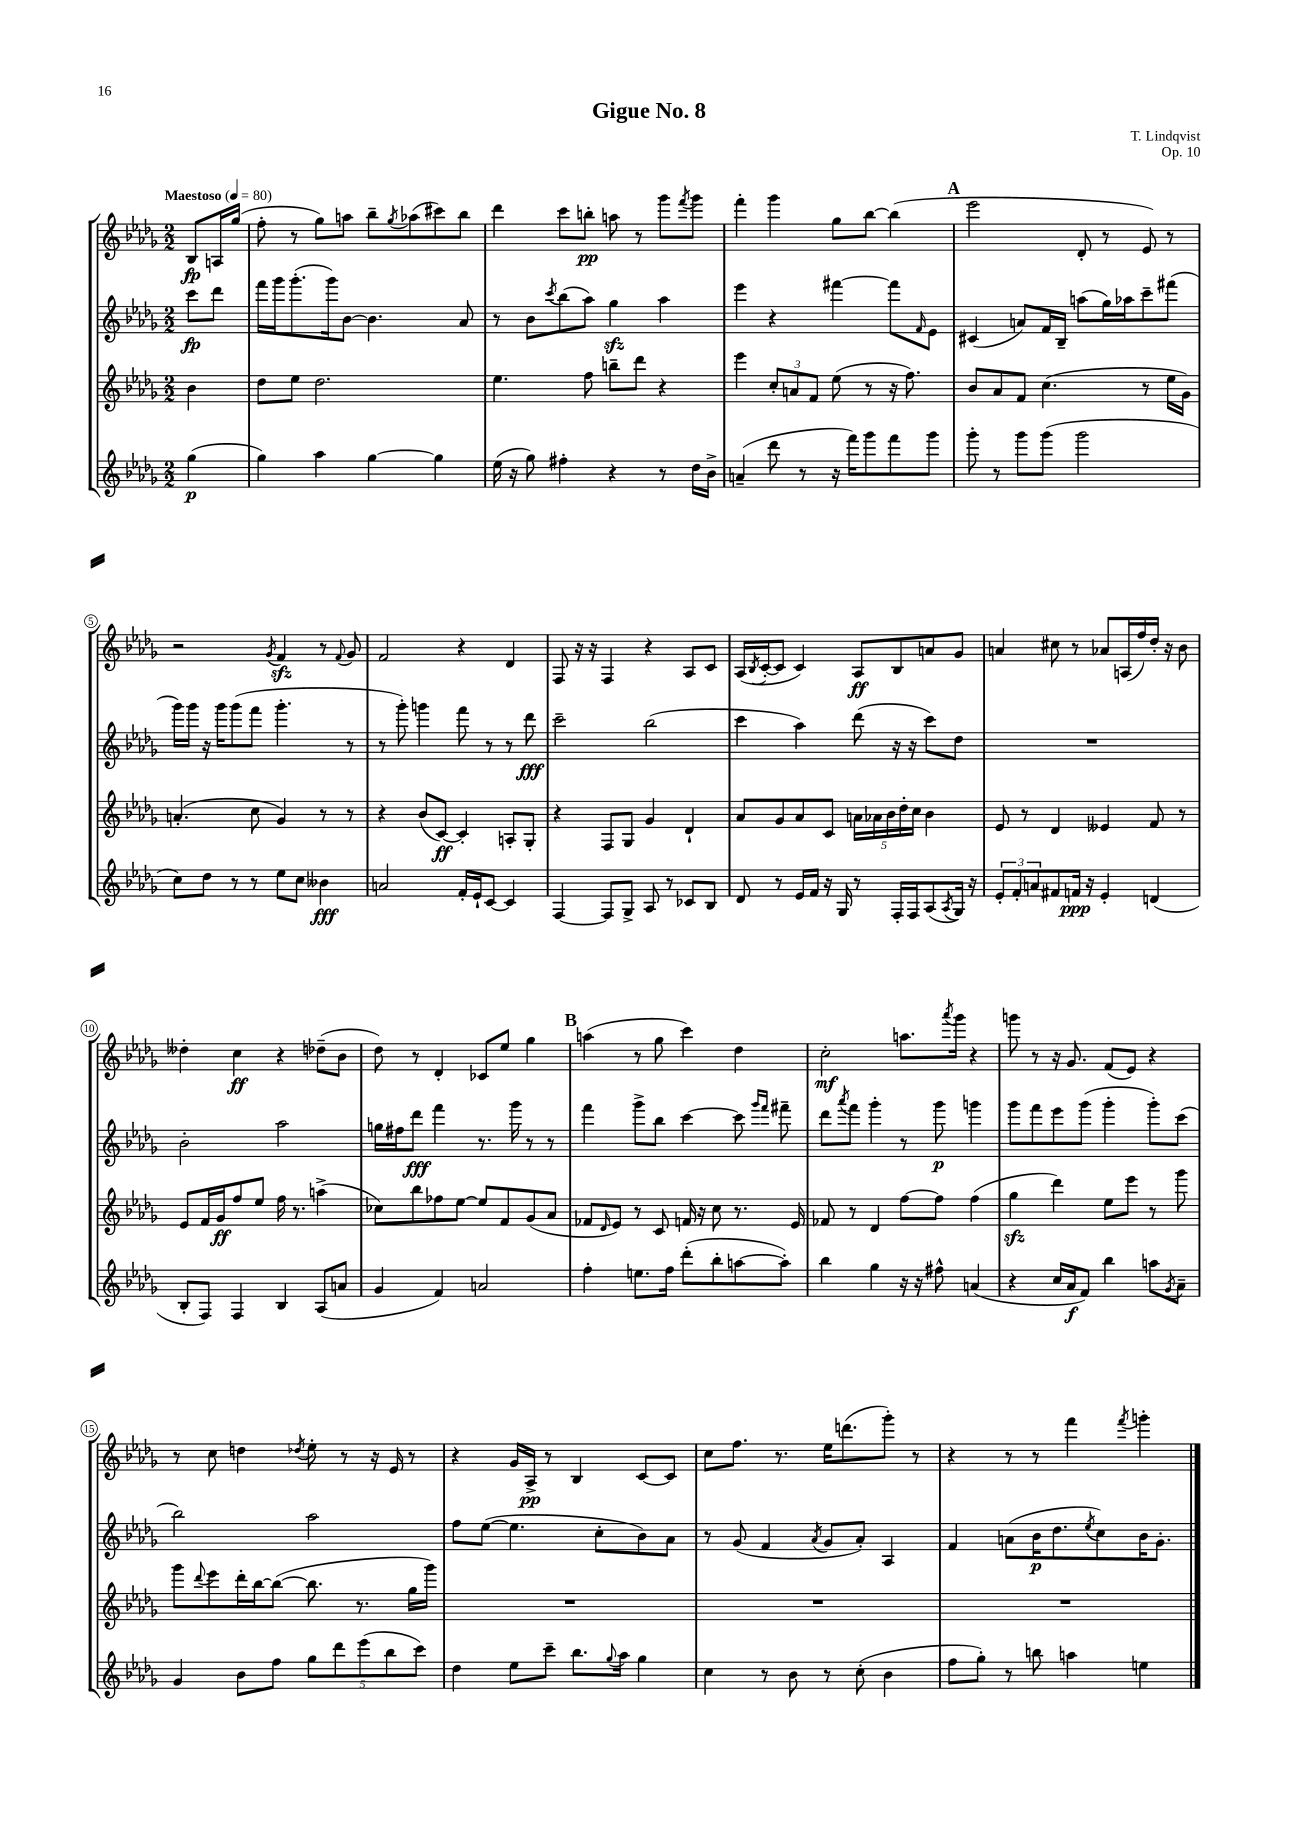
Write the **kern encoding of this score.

**kern	**kern	**kern	**kern
*staff4	*staff3	*staff2	*staff1
*clefG2	*clefG2	*clefG2	*clefG2
*k[b-e-a-d-g-]	*k[b-e-a-d-g-]	*k[b-e-a-d-g-]	*k[b-e-a-d-g-]
*M2/2	*M2/2	*M2/2	*M2/2
*MM80	*MM80	*MM80	*MM80
(4gg-	4b-	8ccc	8B-
.	.	8ddd-	16A
.	.	.	(16gg-
=	=	=	=
4gg-)	8dd-	16fff	8ff'
.	.	16ggg-	.
.	8ee-	(8.ggg-'	8r
4aa-	2.dd-	.	8gg-)
.	.	16ggg-)	.
.	.	[8b-	8aa
[4gg-	.	4.b-]	8bb-~
.	.	.	8qgg-
.	.	.	(8aa-
4gg-]	.	.	8ccc#)
.	.	8a-	8bb-
=	=	=	=
(16ee-	4.ee-	8r	4ddd-
16r	.	.	.
8gg-)	.	8b-	.
.	.	8qccc	.
4ff#'	.	(8bb-	8ccc
.	8ff	8aa-)	8bb'
4r	8bb~	4gg-	8aa
.	8ddd-	.	8r
8r	4r	4aa-	8ggg-
.	.	.	8qfff
16dd-	.	.	8ggg-
16b-^	.	.	.
=	=	=	=
(4a~	4eee-	4eee-	4fff'
8ddd-	12cc'	4r	4ggg-
.	12a	.	.
8r	.	.	.
.	12f	.	.
16r	(8ee-	[4fff#	8gg-
16fff)	.	.	.
8ggg-	8r	.	[8bb-
8fff	16r	8fff#]	(4bb-]
.	8.ff)	.	.
.	.	16qqf	.
8ggg-	.	8e-	.
=	=	=	=
8ggg-'	8b-	(4c#	2eee-
8r	8a-	.	.
8ggg-	8f	8a)	.
(8ggg-	(4.cc	16f	.
.	.	16B-~	.
2ggg-	.	(8aa	8d-'
.	.	16gg-)	8r
.	.	16aa-	.
.	8r	8ccc~	8e-)
.	16ee-	(8fff#	8r
.	16g-)	.	.
=	=	=	=
8cc)	(4.a'	16ggg-)	2r
.	.	16ggg-	.
8dd-	.	16r	.
.	.	16ggg-	.
8r	.	(8ggg-	.
8r	8cc	8fff	.
.	.	.	8qg-
8ee-	4g-)	4.ggg-'	4f
8cc	.	.	.
4b--	8r	.	8r
.	.	.	8qqf
.	8r	8r	8g-
=	=	=	=
2a	4r	8r	2f
.	.	8ggg-')	.
.	(8b-	4ggg	.
.	[8c)	.	.
16f'	4c']	8fff	4r
16e-`	.	.	.
[8c	.	8r	.
4c]	8A'	8r	4d-
.	8G-'	8ddd-	.
=	=	=	=
[4F	4r	2ccc~	8F
.	.	.	16r
.	.	.	16r
8F]	8F	.	4F
8G-^	8G-	.	.
8A-	4g-	(2bb-	4r
8r	.	.	.
8c-	4d-`	.	8A-
8B-	.	.	8c
=	=	=	=
8d-	8a-	4ccc	(16A-
.	.	.	8qB-
.	.	.	[16c'
8r	8g-	.	8c]
16e-	8a-	4aa-)	4c)
16f	.	.	.
16r	8c	.	.
16G-	.	.	.
8r	20a	(8ddd-	8A-
.	20a-	.	.
.	20b-	.	.
16F'	.	16r	8B-
.	20dd-'	.	.
16F	.	16r	.
.	20cc	.	.
(8A-	4b-	8ccc)	8a
8qA-	.	.	.
16G-)	.	8dd-	8g-
16r	.	.	.
=	=	=	=
12e-'	8e-	1r	4a
12f'	.	.	.
.	8r	.	.
12a	.	.	.
8f#	4d-	.	8cc#
16f	.	.	8r
16r	.	.	.
4e-'	4e--	.	8a-
.	.	.	(16A
.	.	.	16ff)
(4d	8f	.	16dd-'
.	.	.	16r
.	8r	.	8b-
=	=	=	=
8B-'	8e-	2b-'	4dd--'
8F)	16f	.	.
.	16g-	.	.
4F	8ff	.	4cc
.	8ee-	.	.
4B-	16ff	2aa-	4r
.	8.r	.	.
(8A-	(4aa^	.	(8dd-~
8a	.	.	8b-
=	=	=	=
4g-	8cc-)	16gg	8dd-)
.	.	16ff#	.
.	8bb-	8ddd-	8r
4f)	8ff-	4fff	4d-'
.	[8ee-	.	.
2a	8ee-]	8.r	8c-
.	8f	.	8ee-
.	.	16ggg-	.
.	(8g-	8r	4gg-
.	8a-	8r	.
=	=	=	=
4ff'	8f-	4fff	(4aa
.	16qqd-	.	.
.	8e-)	.	.
8.ee	8r	8ggg-^	8r
.	8c	8bb-	8gg-
16ff	.	.	.
(8ddd-'	16f	[4ccc	4ccc)
.	16r	.	.
8bb-'	8cc	.	.
[8aa	8.r	8ccc]	4dd-
.	.	16qqggg-	.
.	.	16qqfff	.
8aa'])	.	8fff#~	.
.	16e-	.	.
=	=	=	=
4bb-	8f-	8ddd-	2cc'
.	.	8qaaa-	.
.	8r	8fff	.
4gg-	4d-	4ggg-'	.
16r	[8ff	8r	8.aa
16r	.	.	.
8ff#^^	8ff]	8ggg-	.
.	.	.	8qaaa-
.	.	.	16ggg-
(4a	(4ff	4ggg	4r
=	=	=	=
4r	4gg-	8ggg-	8ggg
.	.	8fff	8r
16cc	4ddd-)	8eee-	16r
16a-	.	.	8.g-
8f)	.	(8ggg-	.
4bb-	8ee-	4ggg-'	(8f
.	8eee-	.	8e-)
8aa	8r	8ggg-')	4r
8qg-	.	.	.
8a-~	8ggg-	(8ccc	.
=	=	=	=
4g-	8ggg-	2bb-)	8r
.	8qqddd-	.	.
.	8eee-	.	8cc
8b-	16ddd-'	.	4dd
.	[16bb-	.	.
8ff	(8bb-_	.	.
.	.	.	8qdd-
10gg-	8.bb-]	2aa-	8ee-'
10ddd-	.	.	.
.	.	.	8r
.	8.r	.	.
(10eee-	.	.	.
.	.	.	16r
10bb-	.	.	.
.	.	.	16e-
.	16gg-	.	8r
10ccc)	.	.	.
.	16ggg-)	.	.
=	=	=	=
4dd-	1r	8ff	4r
.	.	([8ee-	.
8ee-	.	4.ee-]	16g-
.	.	.	16A-^
8ccc~	.	.	8r
8.bb-	.	.	4B-
.	.	8cc'	.
8qqgg-	.	.	.
16aa-	.	.	.
4gg-	.	8b-)	[8c
.	.	8a-	8c]
=	=	=	=
4cc	1r	8r	8cc
.	.	(8g-	8.ff
8r	.	4f	.
.	.	.	8.r
8b-	.	.	.
.	.	8qa-	.
8r	.	8g-	16ee-
.	.	.	(8.ddd
(8cc'	.	8a-')	.
4b-	.	4A-	8ggg-')
.	.	.	8r
=	=	=	=
8ff	1r	4f	4r
8gg-')	.	.	.
8r	.	(8a	8r
8bb	.	16b-	8r
.	.	8.dd-	.
4aa	.	.	4fff
.	.	8qee-	.
.	.	8cc)	.
.	.	.	8qfff
4ee	.	16b-	4ggg'
.	.	8.g-'	.
==	==	==	==
*-	*-	*-	*-
